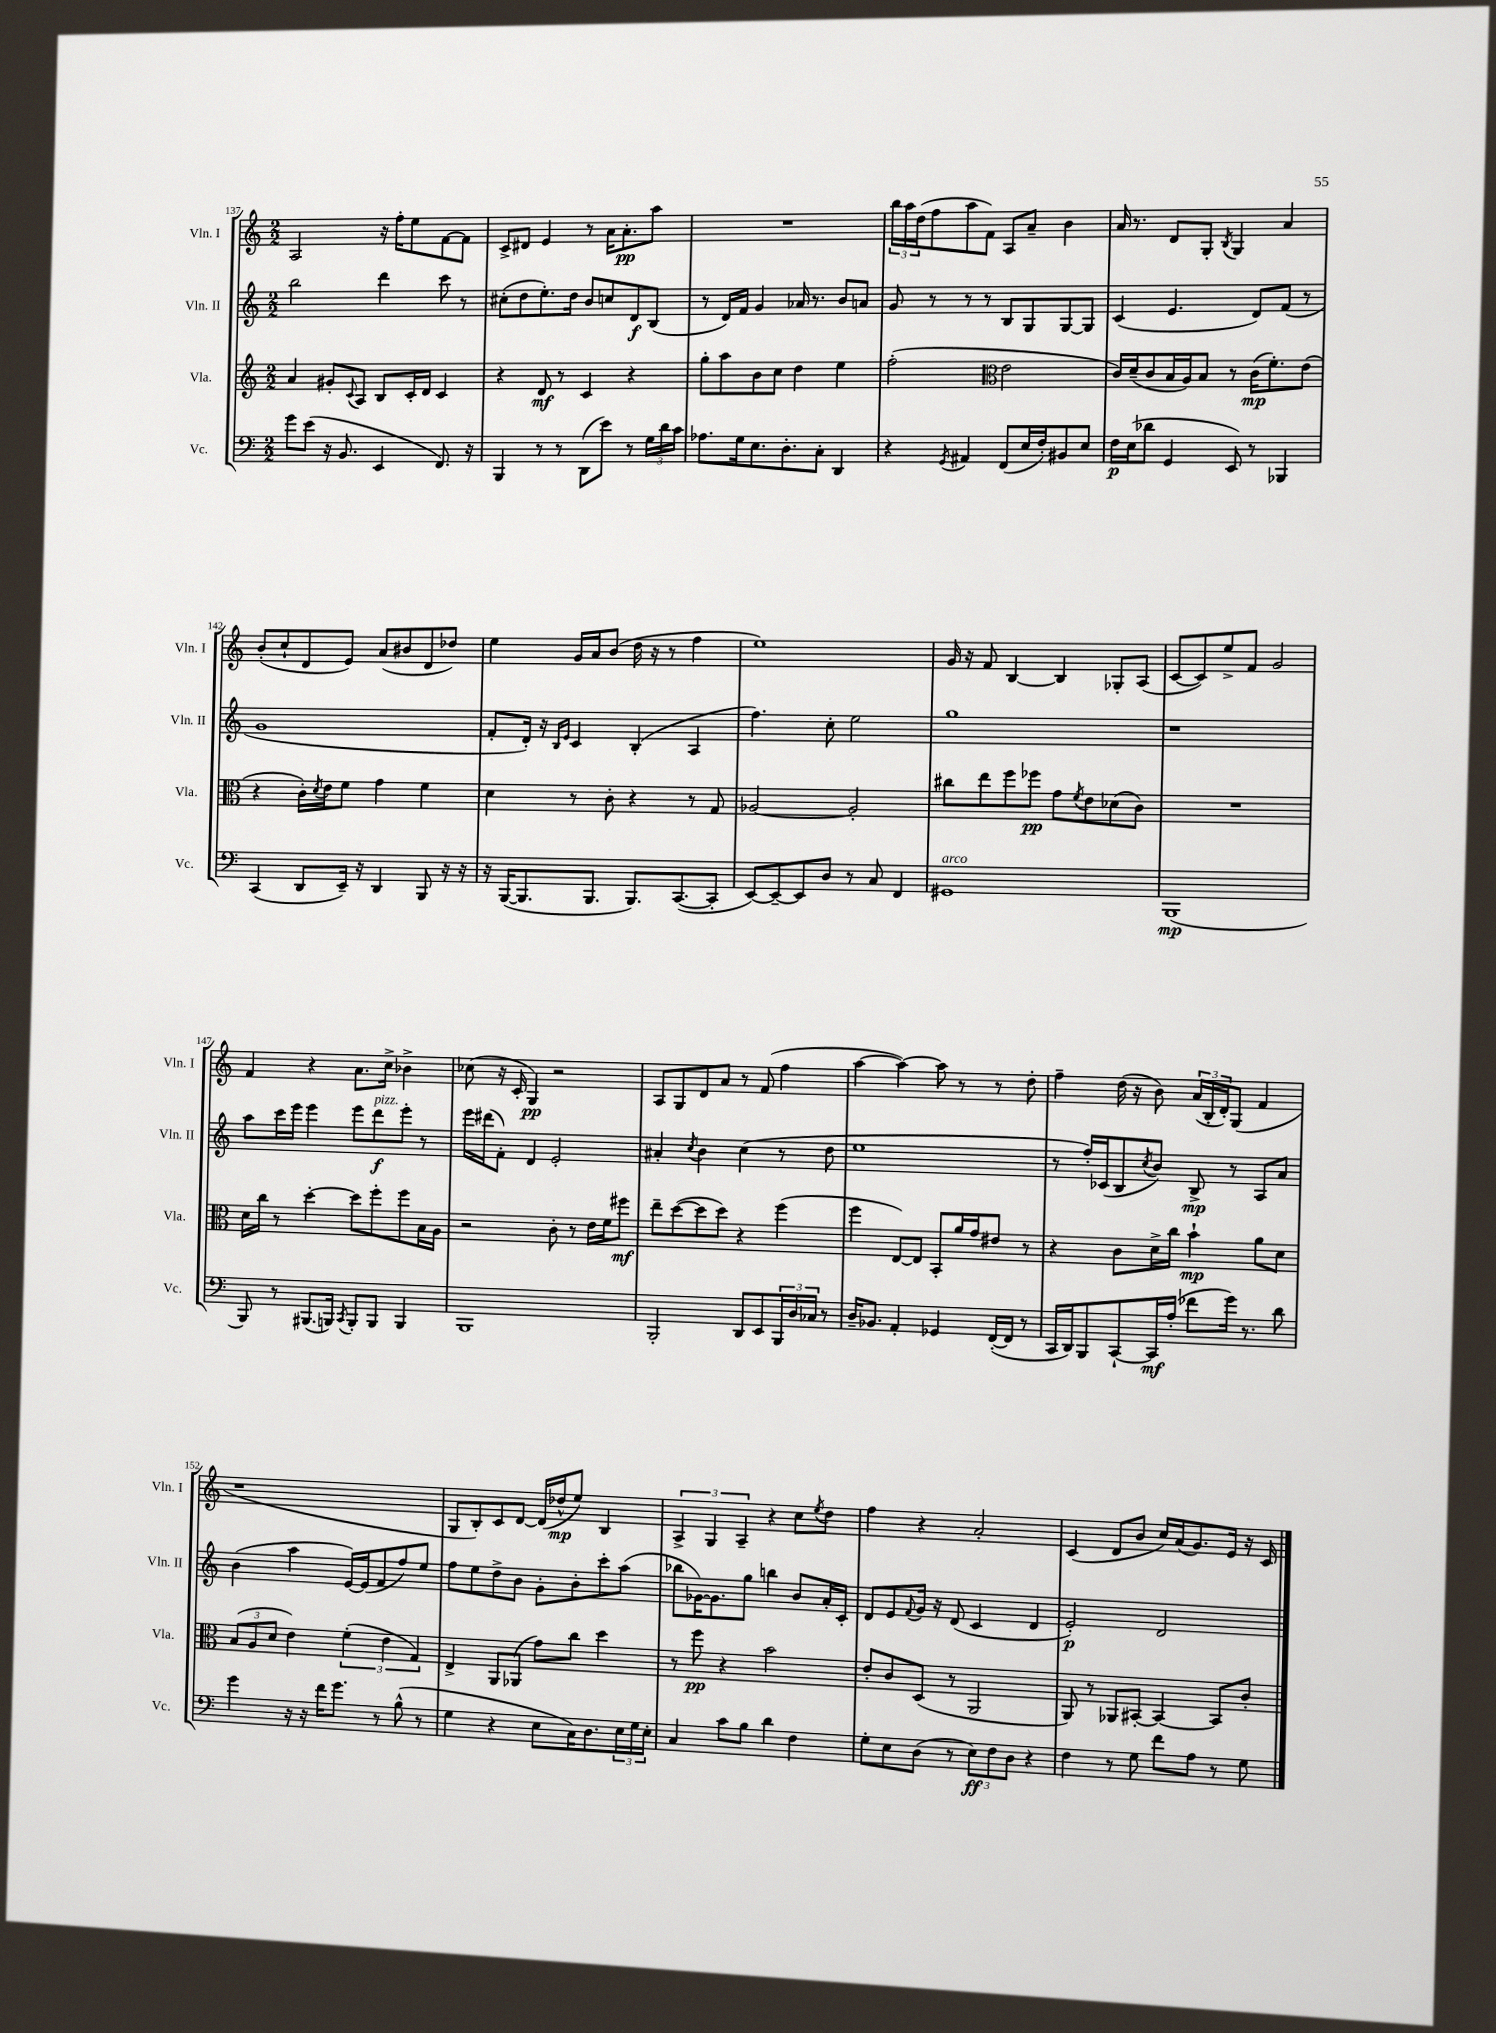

**kern	**kern	**kern	**kern
*staff4	*staff3	*staff2	*staff1
*clefF4	*clefG2	*clefG2	*clefG2
*k[]	*k[]	*k[]	*k[]
*M2/2	*M2/2	*M2/2	*M2/2
8g	4a	2bb	2A
(8e	.	.	.
16r	8g#'	.	.
8.BB	.	.	.
.	8qqc	.	.
.	8A	.	.
4EE	8B	4ddd	16r
.	.	.	16ff'
.	16c'	.	8ee
.	16d	.	.
8.FF)	4c	8ccc	[8f
.	.	8r	8f]
16r	.	.	.
=	=	=	=
4BBB	4r	(8cc#'	8c^
.	.	8dd	8d#
8r	8d	8.ee')	4e
8r	8r	.	.
.	.	16dd	.
(8DD	4c	8b	8r
8e)	.	8cc	16a
.	.	.	8.a'
8r	4r	8d	.
24G	.	(8B	8aa
24d	.	.	.
24c	.	.	.
=	=	=	=
8.A-	8gg'	8r	1r
.	8aa	16d)	.
16G	.	16f	.
8.E	8b	4g	.
.	8cc	.	.
8.D'	.	.	.
.	4dd	16a-	.
.	.	8.r	.
8C'	.	.	.
4DD	4ee	8b	.
.	.	8a	.
=	=	=	=
4r	(2ff'	8g	24bb
.	.	.	24aa
.	.	.	(24dd
.	.	8r	8ff
8qGG	.	.	.
4AA#	.	8r	8aa
.	.	8r	8f)
*	*clefC3	*	*
(8FF	2e	8B	8A
16E	.	8G	8a~
16F')	.	.	.
8BB#	.	[8G	4b
8E	.	8G]	.
=	=	=	=
16F	16c)	(4c	16a
(16E	(16d~	.	8.r
8d-	8c	.	.
4GG	16B	4.e	8d
.	16A)	.	.
.	8B	.	8G'
.	.	.	8qB
8EE)	8r	.	4G
8r	(16c	8d)	.
.	8.f')	.	.
4BBB-	.	(8f	4a
.	(8e	8r	.
=	=	=	=
(4CC	4r	1g	(8b'
.	.	.	8cc`
8DD	16c')	.	8d
.	8qd	.	.
.	16e	.	.
16EE~)	8f	.	8e)
16r	.	.	.
4DD	4g	.	(8a
.	.	.	8b#
8BBB	4f	.	8d
16r	.	.	8dd-)
16r	.	.	.
=	=	=	=
16r	4d	8f'	4ee
([16BBB	.	.	.
8.BBB]	.	16d')	.
.	.	16r	.
.	.	16qqB	.
.	.	16qqe	.
.	8r	4c	16g
8.BBB	.	.	16a
.	8c'	.	(8b
8.BBB)	4r	(4B'	16dd
.	.	.	16r
.	.	.	8r
([8.CC	.	.	.
.	8r	4A	4ff
8CC']	8G	.	.
=	=	=	=
[8EE)	[2A-	4.ff)	1ee)
8EE~_	.	.	.
8EE]	.	.	.
8D	.	8cc'	.
8r	2A-']	2ee	.
8C	.	.	.
4FF	.	.	.
=	=	=	=
1GG#	8cc#	1gg	16g
.	.	.	16r
.	8ee	.	8f
.	8ff	.	[4B
.	8ff-	.	.
.	8g	.	4B]
.	8qf	.	.
.	8e	.	.
.	(8d-	.	8G-'
.	8c)	.	(8A
=	=	=	=
(1BBB	1r	1r	[8c
.	.	.	8c])
.	.	.	8ee^
.	.	.	8f
.	.	.	2g
=	=	=	=
8BBB)	16d	8aa	4f
.	16cc	.	.
8r	8r	16ccc	.
.	.	16eee	.
(8.BBB#	[4dd'	4eee	4r
16BBB)	.	.	.
8qCC	.	.	.
8BBB'	8dd]	8eee	8.a
8BBB	8ff'	8ddd	.
.	.	.	16cc^
4BBB	8ff	8eee'	4b-^
.	16B	8r	.
.	16A	.	.
=	=	=	=
1BBB	2r	16eee	(8cc-
.	.	(16ddd#	.
.	.	8f')	16r
.	.	.	16c'
.	.	4d	4G)
.	8c'	2e'	2r
.	8r	.	.
.	16e	.	.
.	16f	.	.
.	8ff#	.	.
=	=	=	=
2BBB'	8ee~	4a#'	8A
.	([8dd	.	8G
.	.	8qcc	.
.	8dd]	4b	8d
.	8dd)	.	8a
8DD	4r	(4cc	8r
8EE	.	.	(8f
24BBB	(4ff	8r	4ff
24D	.	.	.
24C-	.	.	.
8r	.	8dd	.
=	=	=	=
16D~	4ff	1ee	[4aa
8.BB-	.	.	.
4AA'	[8E)	.	4aa_)
.	8E]	.	.
4GG-	8BB'	.	8aa]
.	16a	.	8r
.	16g	.	.
([16FF'	8e#	.	8r
16FF]	.	.	.
8r	8r	.	8dd'
=	=	=	=
16CC	4r	8r	4ff~
16DD)	.	.	.
8BBB	.	16ff')	.
.	.	(16c-	.
[8CC`	8c	8B	(16dd
.	.	.	16r
.	.	8qcc	.
16CC]	16d^	8b)	8b)
(16A'	16cc	.	.
8f-	4b`	8B^	(24a
.	.	.	24B'
.	.	.	24d')
16g)	.	8r	(8G
8.r	.	.	.
.	8a	8A	4f
8d	8d	8a	.
=	=	=	=
4g	(12B	(4b	1r
.	12A	.	.
.	12d	.	.
16r	4e)	4aa	.
16r	.	.	.
16f	.	.	.
8.g	.	.	.
.	(6f'	[16e)	.
.	.	(16e]	.
8r	.	8f	.
.	6e	.	.
(8B^^	.	8ff)	.
.	6G)	.	.
8r	.	8ee	.
=	=	=	=
4G	4E^	8ff	8G
.	.	8ee	8B')
4r	8AA	8dd^	8c
.	(8AA-	8b	[8d
8E	8g)	8g'	(16d]
.	.	.	16dd-^^
16C)	8cc	8b'	8ee)
8.D	.	.	.
.	4dd	8ccc'	4B
24E	.	(8aa	.
24G	.	.	.
24E'	.	.	.
=	=	=	=
4C	8r	8bb-	6A^
.	8ff	[16g-)	.
.	.	.	6G
.	.	8.g-]	.
8c	4r	.	.
.	.	.	6A~
8B	.	8gg	.
4d	2b	4bb	4r
4F	.	8b	8cc
.	.	.	8qee
.	.	16a'	8dd
.	.	16c'	.
=	=	=	=
8G'	8e'	8d	4ff
8E	8c	8e	.
.	.	8qqf	.
(8D	(8D	16g	4r
.	.	16r	.
8r	8r	(8d	.
12E)	2AA	4c	2a'
12F	.	.	.
12D	.	.	.
4r	.	4d	.
=	=	=	=
4F	8AA)	2e')	(4c
.	8r	.	.
8r	8AA-	.	8d
8G	[8BB#'	.	8b
8f	4BB#_	2d	16cc)
.	.	.	(16a
8A	.	.	8.g)
8r	8BB#]	.	.
.	.	.	16e
8G	8c'	.	16r
.	.	.	16c
==	==	==	==
*-	*-	*-	*-
